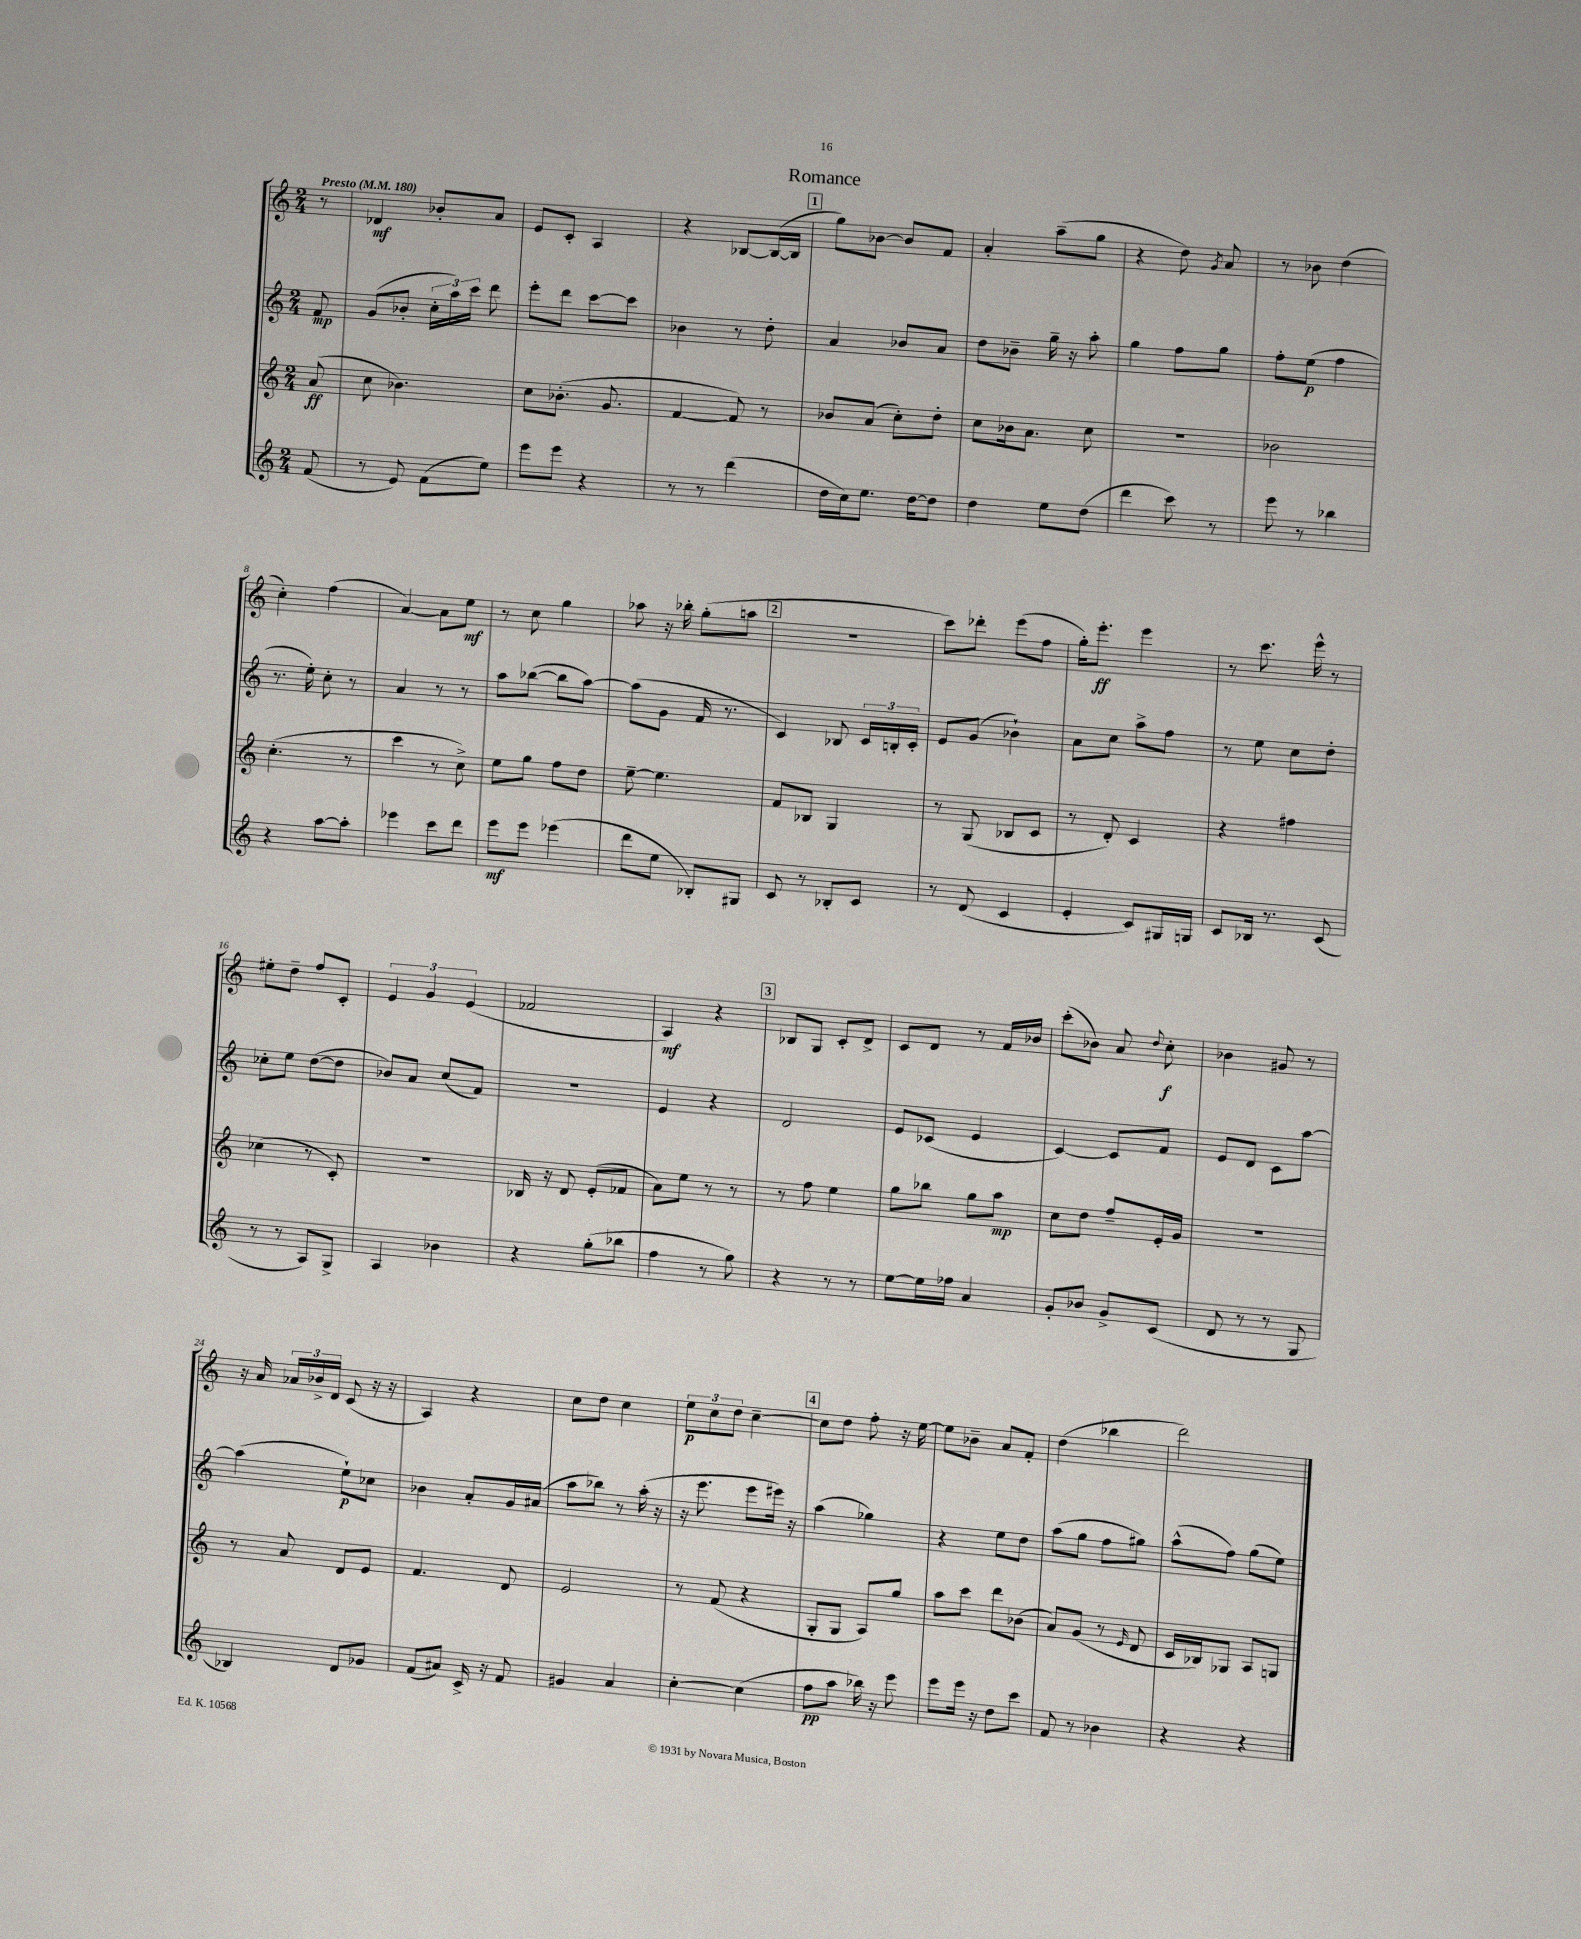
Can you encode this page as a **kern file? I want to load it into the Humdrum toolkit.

**kern	**dynam	**kern	**dynam	**kern	**dynam	**kern	**dynam
*part4	*part4	*part3	*part3	*part2	*part2	*part1	*part1
*staff4	*staff4	*staff3	*staff3	*staff2	*staff2	*staff1	*staff1
*clefG2	*	*clefG2	*	*clefG2	*	*clefG2	*
*k[]	*	*k[]	*	*k[]	*	*k[]	*
*M2/4	*	*M2/4	*	*M2/4	*	*M2/4	*
*MM180	*	*MM180	*	*MM180	*	*MM180	*
=	=	=	=	=	=	=	=
!	!	!	!	!	!	!LO:TX:a:B:t=Presto	!
(8f/	.	(8a/	ff	8f/	mp	8r	.
=1	=1	=1	=1	=1	=1	=1	=1
8r	.	8cc\	.	(8g/L	.	4d-X/	mf
8e/)	.	4.b-X\)	.	8b-X'/J	.	.	.
(8f\L	.	.	.	24cc'\LL	.	8b-X'/L	.
.	.	.	.	24aa\)	.	.	.
.	.	.	.	24ccc\JJ	.	.	.
8ee\J)	.	.	.	8ddd\	.	8a/J	.
=2	=2	=2	=2	=2	=2	=2	=2
8eee\L	.	8cc\L	.	8eee'\L	.	8e/L	.
8eee\J	.	(8.b-X'\J	.	8ddd\J	.	8c'/J	.
4r	.	.	.	[8ccc\L	.	4A/	.
.	.	8.g/	.	.	.	.	.
.	.	.	.	8ccc\J]	.	.	.
=3	=3	=3	=3	=3	=3	=3	=3
8r	.	[4f/	.	4b-X\	.	4r	.
8r	.	.	.	.	.	.	.
(4ddd\	.	8f/])	.	8r	.	[8B-X/L	.
.	.	8r	.	8dd'\	.	(16B-/L_	.
.	.	.	.	.	.	16B-/JJ]	.
!!LO:REH:place=s1:t=1
=4	=4	=4	=4	=4	=4	=4	=4
16dd\LL	.	8b-X/L	.	4a/	.	8gg\L)	.
16cc\J)	.	.	.	.	.	.	.
8.ee\J	.	(8a/J	.	.	.	[8b-X\J	.
.	.	8cc'\L)	.	8b-X/L	.	8b-/L]	.
[16dd\KL	.	.	.	.	.	.	.
8dd\J]	.	8dd'\J	.	8a/J	.	8f/J	.
=5	=5	=5	=5	=5	=5	=5	=5
4dd\	.	8cc\L	.	8dd\L	.	4a'/	.
.	.	16b-X\k	.	8b-X~\J	.	.	.
.	.	8.a\J	.	.	.	.	.
8ee\L	.	.	.	16gg~\	.	(8aa~\L	.
.	.	.	.	16r	.	.	.
(8dd\J	.	8cc\	.	8aa'\	.	8gg\J	.
=6	=6	=6	=6	=6	=6	=6	=6
4ddd\	.	2r	.	4gg\	.	4r	.
8ccc\)	.	.	.	8ff\L	.	8dd\)	.
.	.	.	.	.	.	8qg/	.
8r	.	.	.	8gg\J	.	8a/	.
=7	=7	=7	=7	=7	=7	=7	=7
8eee\	.	2b-X\	.	8ff'\L	.	8r	.
8r	.	.	.	(8ee\J	p	8b-X\	.
4bb-X\	.	.	.	4ff\	.	(4dd\	.
!!LO:LB:g=z
=8	=8	=8	=8	=8	=8	=8	=8
4r	.	(4.cc'\	.	8.r	.	4cc'\)	.
.	.	.	.	16ee'\)	.	.	.
[8aa\L	.	.	.	8cc'\	.	(4ff\	.
8aa'\J]	.	8r	.	8r	.	.	.
=9	=9	=9	=9	=9	=9	=9	=9
4eee-X\	.	4ccc\	.	4a/	.	[4a/)	.
8ccc\L	.	8r	.	8r	.	8a\L]	.
8ddd\J	.	8cc^\)	.	8r	.	8ee\J	mf
=10	=10	=10	=10	=10	=10	=10	=10
8eee\L	mf	8ee\L	.	8aa\L	.	8r	.
8eee\J	.	8gg\J	.	([8bb-X\J	.	8cc\	.
(4eee-X\	.	8ff\L	.	8bb-\L]	.	4gg\	.
.	.	8dd\J	.	[8aa\J)	.	.	.
=11	=11	=11	=11	=11	=11	=11	=11
8ddd\L	.	[8ee~\	.	(8aa\L]	.	8aa-X\	.
8ee\J	.	4.ee\]	.	8g\J	.	16r	.
.	.	.	.	.	.	16bb-X'\	.
8B-X'/L)	.	.	.	16f/	.	(8gg'\L	.
.	.	.	.	8.r	.	.	.
8G#X/J	.	.	.	.	.	8aan\J	.
!!LO:REH:place=s1:t=2
=12	=12	=12	=12	=12	=12	=12	=12
8c/	.	8f/L	.	4c/)	.	2r	.
8r	.	8B-X/J	.	.	.	.	.
8B-X'/L	.	4G/	.	8B-X/	.	.	.
8c/J	.	.	.	24c/LL	.	.	.
.	.	.	.	24Bn'/	.	.	.
.	.	.	.	24c'/JJ	.	.	.
=13	=13	=13	=13	=13	=13	=13	=13
8r	.	8r	.	8e/L	.	8ccc\L)	.
(8d/	.	(8G/	.	(8g/J	.	8ddd-X'\J	.
4c/	.	8B-X/L	.	4b-X`\)	.	(8eee\L	.
.	.	8c/J	.	.	.	8ff\J	.
=14	=14	=14	=14	=14	=14	=14	=14
4e'/	.	8r	.	8a\L	.	16gg'\KL)	.
.	.	.	.	.	.	8.eee'\J	ff
.	.	8d'/)	.	8cc\J	.	.	.
8c/L)	.	4c/	.	8aa^\L	.	4eee\	.
16G#X/L	.	.	.	8ff\J	.	.	.
16Gn/JJ	.	.	.	.	.	.	.
=15	=15	=15	=15	=15	=15	=15	=15
8c/L	.	4r	.	8r	.	8r	.
16B-X/Jk	.	.	.	8ee\	.	8.ccc\	.
8.r	.	.	.	.	.	.	.
.	.	4ff#X\	.	8cc\L	.	.	.
.	.	.	.	.	.	16eee^^\	.
(8c/	.	.	.	8dd'\J	.	8r	.
!!LO:LB:g=z
=16	=16	=16	=16	=16	=16	=16	=16
8r	.	(4cc-X\	.	8cc-X'\L	.	8ee#X'\L	.
8r	.	.	.	8ee\J	.	8dd~\J	.
8A/L)	.	8r	.	([8dd\L	.	8ff/L	.
8G^/J	.	8c'/)	.	8dd\J]	.	8c'/J	.
=17	=17	=17	=17	=17	=17	=17	=17
4A/	.	2r	.	8b-X/L)	.	6e/	.
.	.	.	.	8a/J	.	.	.
.	.	.	.	.	.	6g/	.
4b-X\	.	.	.	(8cc/L	.	.	.
.	.	.	.	.	.	(6e/	.
.	.	.	.	8f/J)	.	.	.
=18	=18	=18	=18	=18	=18	=18	=18
4r	.	16B-X/	.	2r	.	2f-X/	.
.	.	16r	.	.	.	.	.
.	.	8d/	.	.	.	.	.
(8gg'\L	.	(8e'/L	.	.	.	.	.
8bb-X\J	.	8f-X/J	.	.	.	.	.
=19	=19	=19	=19	=19	=19	=19	=19
4ff\	.	8a\L)	.	4e/	.	4A/)	mf
.	.	8ee\J	.	.	.	.	.
8r	.	8r	.	4r	.	4r	.
8gg\)	.	8r	.	.	.	.	.
!!LO:REH:place=s1:t=3
=20	=20	=20	=20	=20	=20	=20	=20
4r	.	8r	.	2d/	.	8B-X/L	.
.	.	8ff\	.	.	.	8G/J	.
8r	.	4ee\	.	.	.	8c'/L	.
8r	.	.	.	.	.	8d^/J	.
=21	=21	=21	=21	=21	=21	=21	=21
[8ee\L	.	8gg\L	.	8e/L	.	8c/L	.
16ee\L]	.	8bb-X\J	.	(8c-X/J	.	8d/J	.
16ff-X\JJ	.	.	.	.	.	.	.
4a/	.	8gg\L	.	4e/	.	8r	.
.	.	8aa\J	mp	.	.	16f/LL	.
.	.	.	.	.	.	16b-X/JJ	.
=22	=22	=22	=22	=22	=22	=22	=22
8g'/L	.	8cc\L	.	[4c/)	.	(8ccc'\L	.
8b-X/J	.	8dd\J	.	.	.	8b-X\J)	.
8g^/L	.	8ff~/L	.	8c/L]	.	8a/	.
.	.	.	.	.	.	8qqdd/	.
(8c/J	.	16e'/L	.	8f/J	.	8cc'\	f
.	.	16g/JJ	.	.	.	.	.
=23	=23	=23	=23	=23	=23	=23	=23
8d/	.	2r	.	8e/L	.	4b-X\	.
8r	.	.	.	8d/J	.	.	.
8r	.	.	.	8c\L	.	8g#X/	.
8G/	.	.	.	[8aa\J	.	8r	.
!!LO:LB:g=z
=24	=24	=24	=24	=24	=24	=24	=24
4B-X/)	.	8r	.	(4aa\]	.	16r	.
.	.	.	.	.	.	16a/	.
.	.	8a/	.	.	.	24a-X/LL	.
.	.	.	.	.	.	24b-X^/	.
.	.	.	.	.	.	24d/JJ	.
8d/L	.	8d/L	.	8ee`\L)	p	(8c/	.
8g-X/J	.	8e/J	.	8cc-X\J	.	16r	.
.	.	.	.	.	.	16r	.
=25	=25	=25	=25	=25	=25	=25	=25
(8f/L	.	4.f/	.	4b-X\	.	4A/)	.
8a#X/J)	.	.	.	.	.	.	.
16c^/	.	.	.	8a'/L	.	4r	.
16r	.	.	.	.	.	.	.
8f/	.	8d/	.	16g/L	.	.	.
.	.	.	.	(16a#X/JJ	.	.	.
=26	=26	=26	=26	=26	=26	=26	=26
4g#X/	.	2e/	.	8aa\L	.	8cc\L	.
.	.	.	.	8bb-X\J)	.	8dd\J	.
4a/	.	.	.	8r	.	4cc\	.
.	.	.	.	(16aa'\	.	.	.
.	.	.	.	16r	.	.	.
=27	=27	=27	=27	=27	=27	=27	=27
[4cc'\	.	8r	.	16r	.	12ee\L	p
.	.	.	.	8.eee\	.	.	.
.	.	.	.	.	.	12cc\	.
.	.	(8f/	.	.	.	.	.
.	.	.	.	.	.	12dd\J	.
(4cc\]	.	4r	.	8eee\L	.	[4cc~\	.
.	.	.	.	16eee#X\Jk)	.	.	.
.	.	.	.	16r	.	.	.
!!LO:REH:place=s1:t=4
=28	=28	=28	=28	=28	=28	=28	=28
8ff\L	pp	8G'/L	.	(4aa\	.	8cc\L]	.
8aa\J	.	8G/J	.	.	.	8dd\J	.
16bb-X\)	.	8A/L)	.	4gg-X\)	.	8ff'\	.
16r	.	.	.	.	.	.	.
8eee\	.	8gg/J	.	.	.	16r	.
.	.	.	.	.	.	[16ee\	.
=29	=29	=29	=29	=29	=29	=29	=29
8eee\L	.	8aa\L	.	4r	.	8ee\L]	.
16eee\Jk	.	8ccc\J	.	.	.	8b-X~\J	.
16r	.	.	.	.	.	.	.
8dd\L	.	8ddd\L	.	8ee\L	.	8a/L	.
8ccc\J	.	(8b-X\J	.	8dd\J	.	8f'/J	.
=30	=30	=30	=30	=30	=30	=30	=30
8f/	.	8a/L)	.	(8aa\L	.	(4dd\	.
8r	.	(8g/J	.	8gg\J	.	.	.
4b-X\	.	8r	.	8ff\L	.	4bb-X\	.
.	.	16qqe/	.	.	.	.	.
.	.	8d/	.	8gg#X\J)	.	.	.
=31	=31	=31	=31	=31	=31	=31	=31
4r	.	16c/LL	.	(8aa^^\L	.	2ddd\)	.
.	.	16B-X/J)	.	.	.	.	.
.	.	8G-X/J	.	8ff\J)	.	.	.
4r	.	8A/L	.	(8gg\L	.	.	.
.	.	8Gn/J	.	8ee\J)	.	.	.
==	==	==	==	==	==	==	==
*-	*-	*-	*-	*-	*-	*-	*-
